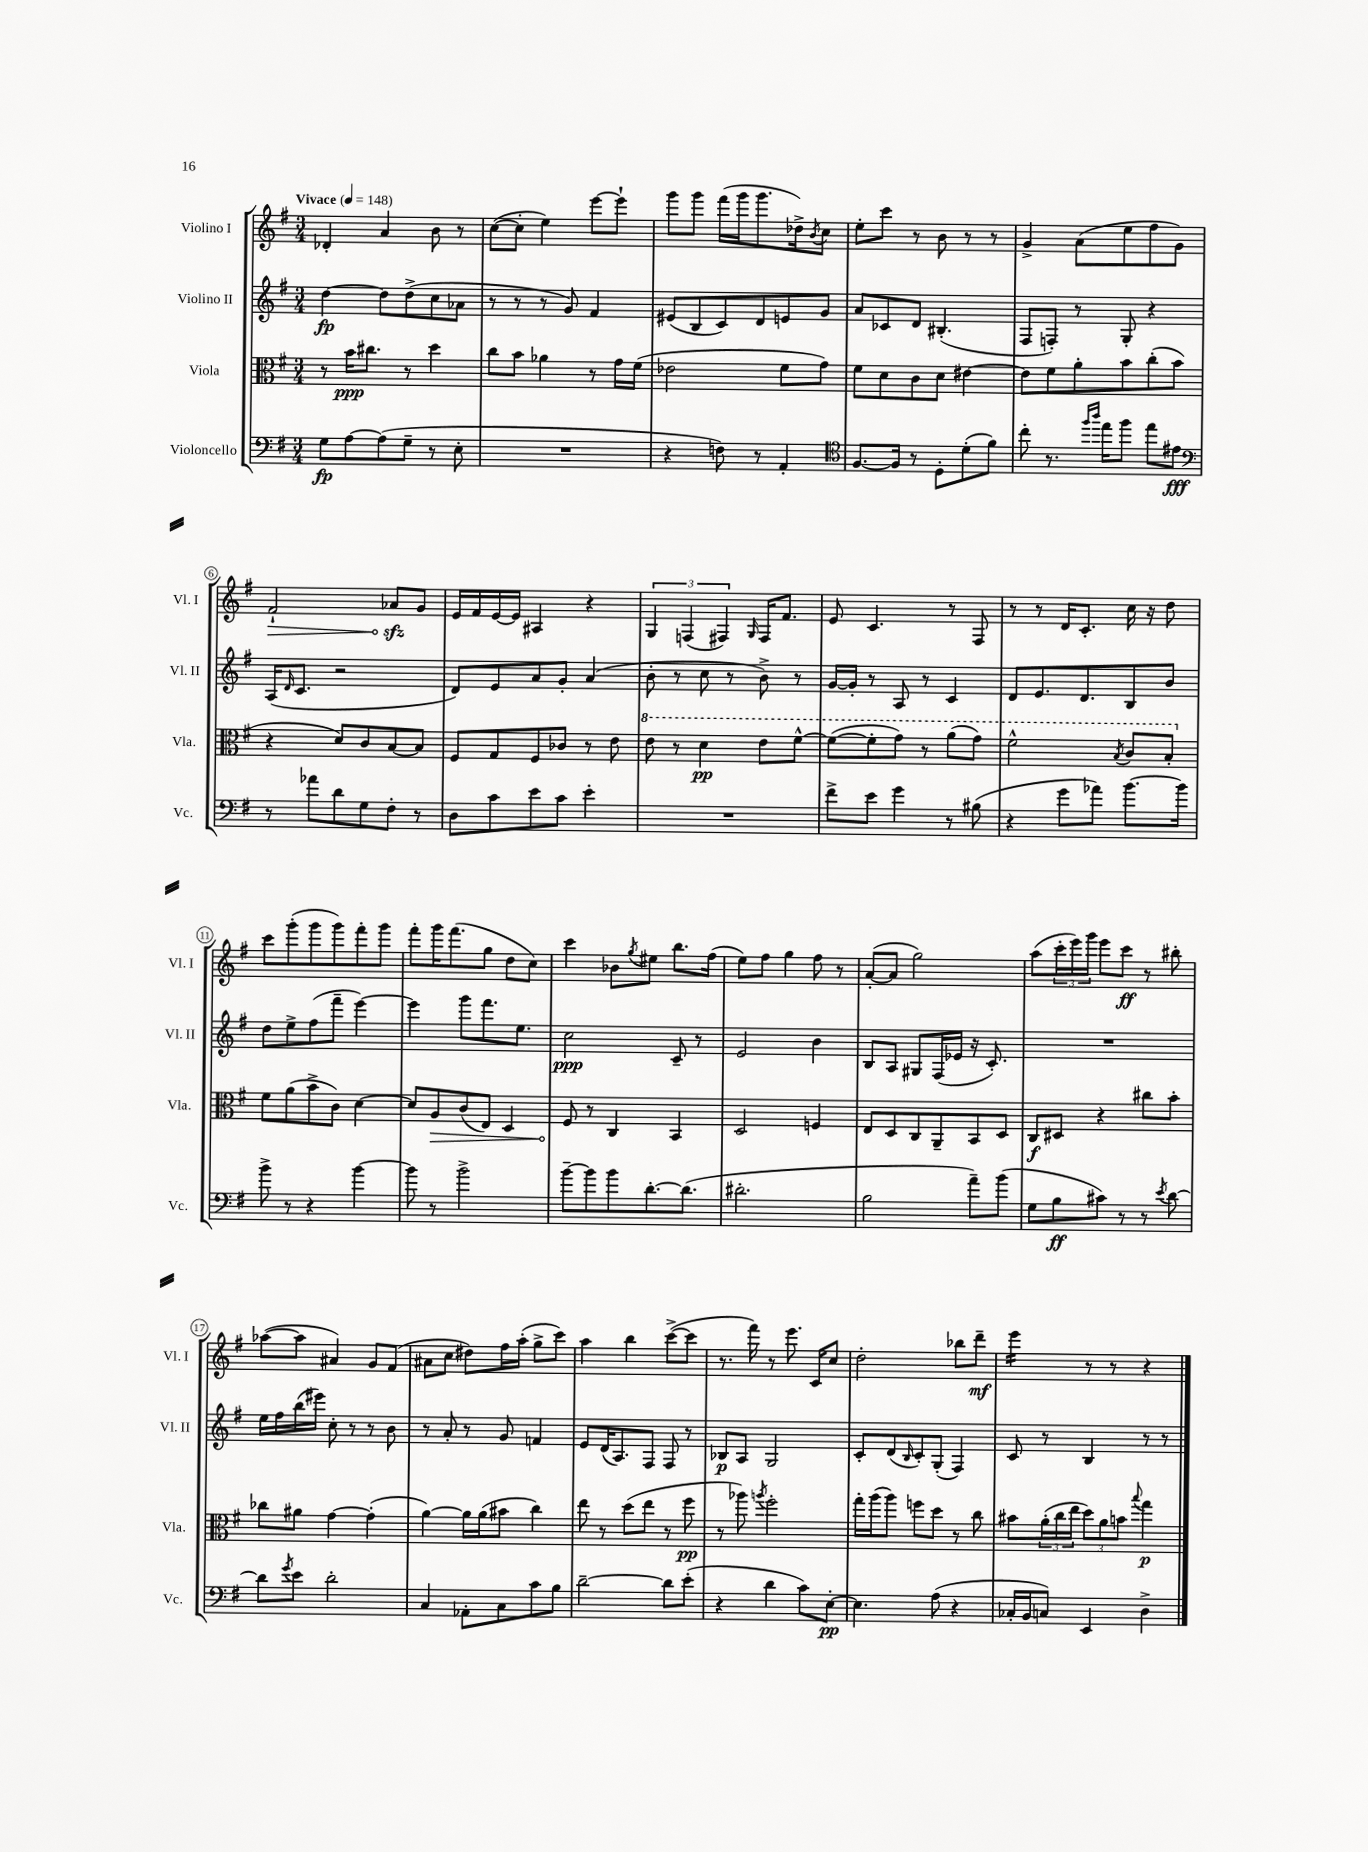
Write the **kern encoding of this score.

**kern	**kern	**kern	**kern
*staff4	*staff3	*staff2	*staff1
*clefF4	*clefC3	*clefG2	*clefG2
*k[f#]	*k[f#]	*k[f#]	*k[f#]
*M3/4	*M3/4	*M3/4	*M3/4
*MM148	*MM148	*MM148	*MM148
8G	8r	[4dd	4d-'
[8A	16b	.	.
.	8.cc#	.	.
(8A]	.	8dd]	4a
8G~	8r	(8dd^	.
8r	4dd	8cc	8b
8E'	.	8a-	8r
=	=	=	=
2.r	8cc	8r	([8cc
.	8b	8r	8cc']
.	4a-	8r	4ee)
.	.	8g)	.
.	8r	4f#	[8eee
.	16g	.	8eee`]
.	(16f#	.	.
=	=	=	=
4r	2e-	(8e#	8ggg
.	.	8B	8ggg
8F)	.	8c)	(16fff#
.	.	.	16ggg
8r	.	8d	8.ggg
4AA'	8f#	8e	.
.	.	.	16dd-^)
.	.	.	8qb
.	8g)	8g	8cc
=	=	=	=
*clefC4	*	*	*
[8.F#	8f#	8a	8ee'
.	8d	8c-	8ccc
16F#]	.	.	.
8r	8c	8d	8r
8D'	8d	(4.B#'	8b
(8d'	[4e#	.	8r
8f#)	.	.	8r
=	=	=	=
8cc'	8e#]	8F#	4g^
8.r	8f#	8F')	.
.	8a'	8r	(8a
16qqff#	.	.	.
16qqaa	.	.	.
16ee	.	.	.
8ff#	8b	8G'	8ee
8ee	(8cc'	4r	8ff#
8e#	8b	.	8g)
=	=	=	=
*clefF4	*	*	*
8r	4r	(16A	2f#`
.	.	16qqd	.
.	.	8.c	.
8a-	.	.	.
8d	8d)	2r	.
8G	8c	.	.
8F#'	[8B	.	8a-
8r	8B]	.	8g
=	=	=	=
8D	8F#	8d)	16e
.	.	.	16f#
8c	8G	8e	[16e
.	.	.	16e]
8e	8F#	8a	4A#
8c	8c-	8g'	.
4e'	8r	(4a	4r
.	8e	.	.
=	=	=	=
2.r	8ee	8b'	6G
.	8r	8r	.
.	.	.	(6F
.	4dd	8cc	.
.	.	.	6F#)
.	.	8r	.
.	.	.	16qqG
.	8ee	8b^)	16F#
.	.	.	8.f#
.	[8ff#^^	8r	.
=	=	=	=
8f#^	(8ff#_	[16g	8e
.	.	16g']	.
8e	8ff#']	8r	4.c
4g	8gg)	8A	.
.	8r	8r	.
8r	(8aa	4c	8r
(8B#	8gg)	.	8F#
=	=	=	=
4r	2ff#^^	8d	8r
.	.	8.e	8r
8g	.	.	16d
.	.	8.d	8.c'
8a-)	.	.	.
.	8qb	.	.
[8.b	8cc	8B	16cc
.	.	.	16r
.	8b'	8b	8dd
16b]	.	.	.
=	=	=	=
8b^	8f#	8dd	8ccc
8r	(8a	8ee^	(8ggg'
4r	8b^	(8ff#	8ggg
.	8c)	8fff#~	8ggg)
[4b	[4d	[4eee)	8fff#'
.	.	.	8ggg
=	=	=	=
8b]	8d]	4eee]	8fff#'
8r	8A	.	16ggg
.	.	.	(8.fff#
2b^	(8c	8ggg	.
.	8E)	8.fff#	8gg
.	4D	.	8dd
.	.	8.ee	.
.	.	.	8cc)
=	=	=	=
[8b~	8F#	2cc	4ccc
8b]	8r	.	.
8b	4C	.	8b-
.	.	.	8qgg
[8.d'	.	.	8ee#
.	4BB	8c~	8.bb
(8.d]	.	.	.
.	.	8r	.
.	.	.	(16ff#
=	=	=	=
2.d#'	2D	2e	8ee)
.	.	.	8ff#
.	.	.	4gg
.	4F	4b	8ff#
.	.	.	8r
=	=	=	=
2B	8E	8B	([8a'
.	8D	8A	8a]
.	8C	8G#	2gg)
.	8AA~	(16F#	.
.	.	16e-	.
8a~)	8BB	16r	.
.	.	8.c')	.
(8b	8D	.	.
=	=	=	=
8G	8C	2.r	(8aa
8B	8D#	.	24ccc'
.	.	.	24eee)
.	.	.	24ggg
8c#)	4r	.	8eee
8r	.	.	8ccc
8r	8cc#	.	8r
8qe	.	.	.
[8d	8b'	.	8bb#'
=	=	=	=
8d]	8cc-	16ee	([8aa-
.	.	16ff#	.
8qg	.	.	.
8e	8a#	(16bb	8aa-]
.	.	16eee#)	.
2d'	[4g	8cc'	4a#)
.	.	8r	.
.	(4g']	8r	8g
.	.	8b	(8f#
=	=	=	=
4C	[4a)	8r	8a#
.	.	8a'	8cc
8AA-'	16a]	8r	8dd#)
.	(16a	.	.
8C	8b#	8g	16ff#
.	.	.	(16aa'
8c	4cc)	4f	8gg^
8B	.	.	8ccc)
=	=	=	=
[2d~	8ee	8e	4aa
.	8r	(16d	.
.	.	8.A)	.
.	(8dd	.	4bb
.	8ee	8F#	.
8d]	8r	8F#	([8ccc^
(8e'	8ff#	8r	8ccc]
=	=	=	=
4r	8r	8B-	8.r
.	8aa-)	8A	.
.	.	.	16fff#)
.	8qaa	.	.
4d	2ff#'	2G	8r
.	.	.	8.eee
8c)	.	.	.
.	.	.	16c
[8E'	.	.	8cc
=	=	=	=
4.E]	16gg'	8c'	2dd'
.	(16aa	.	.
.	8aa)	(8d	.
.	.	16qqB	.
.	8ff	8c')	.
(8A	8dd	(8G'	.
4r	8r	4F#)	8bb-
.	8cc	.	8ddd~
=	=	=	=
16C-'	8b#	8c	4eee
16BB	.	.	.
8C)	(24a'	8r	.
.	24cc	.	.
.	24ee	.	.
4EE	12dd)	4B	8r
.	12a	.	.
.	.	.	8r
.	12b	.	.
.	8qqbb	.	.
4D^	4gg	8r	4r
.	.	8r	.
==	==	==	==
*-	*-	*-	*-
